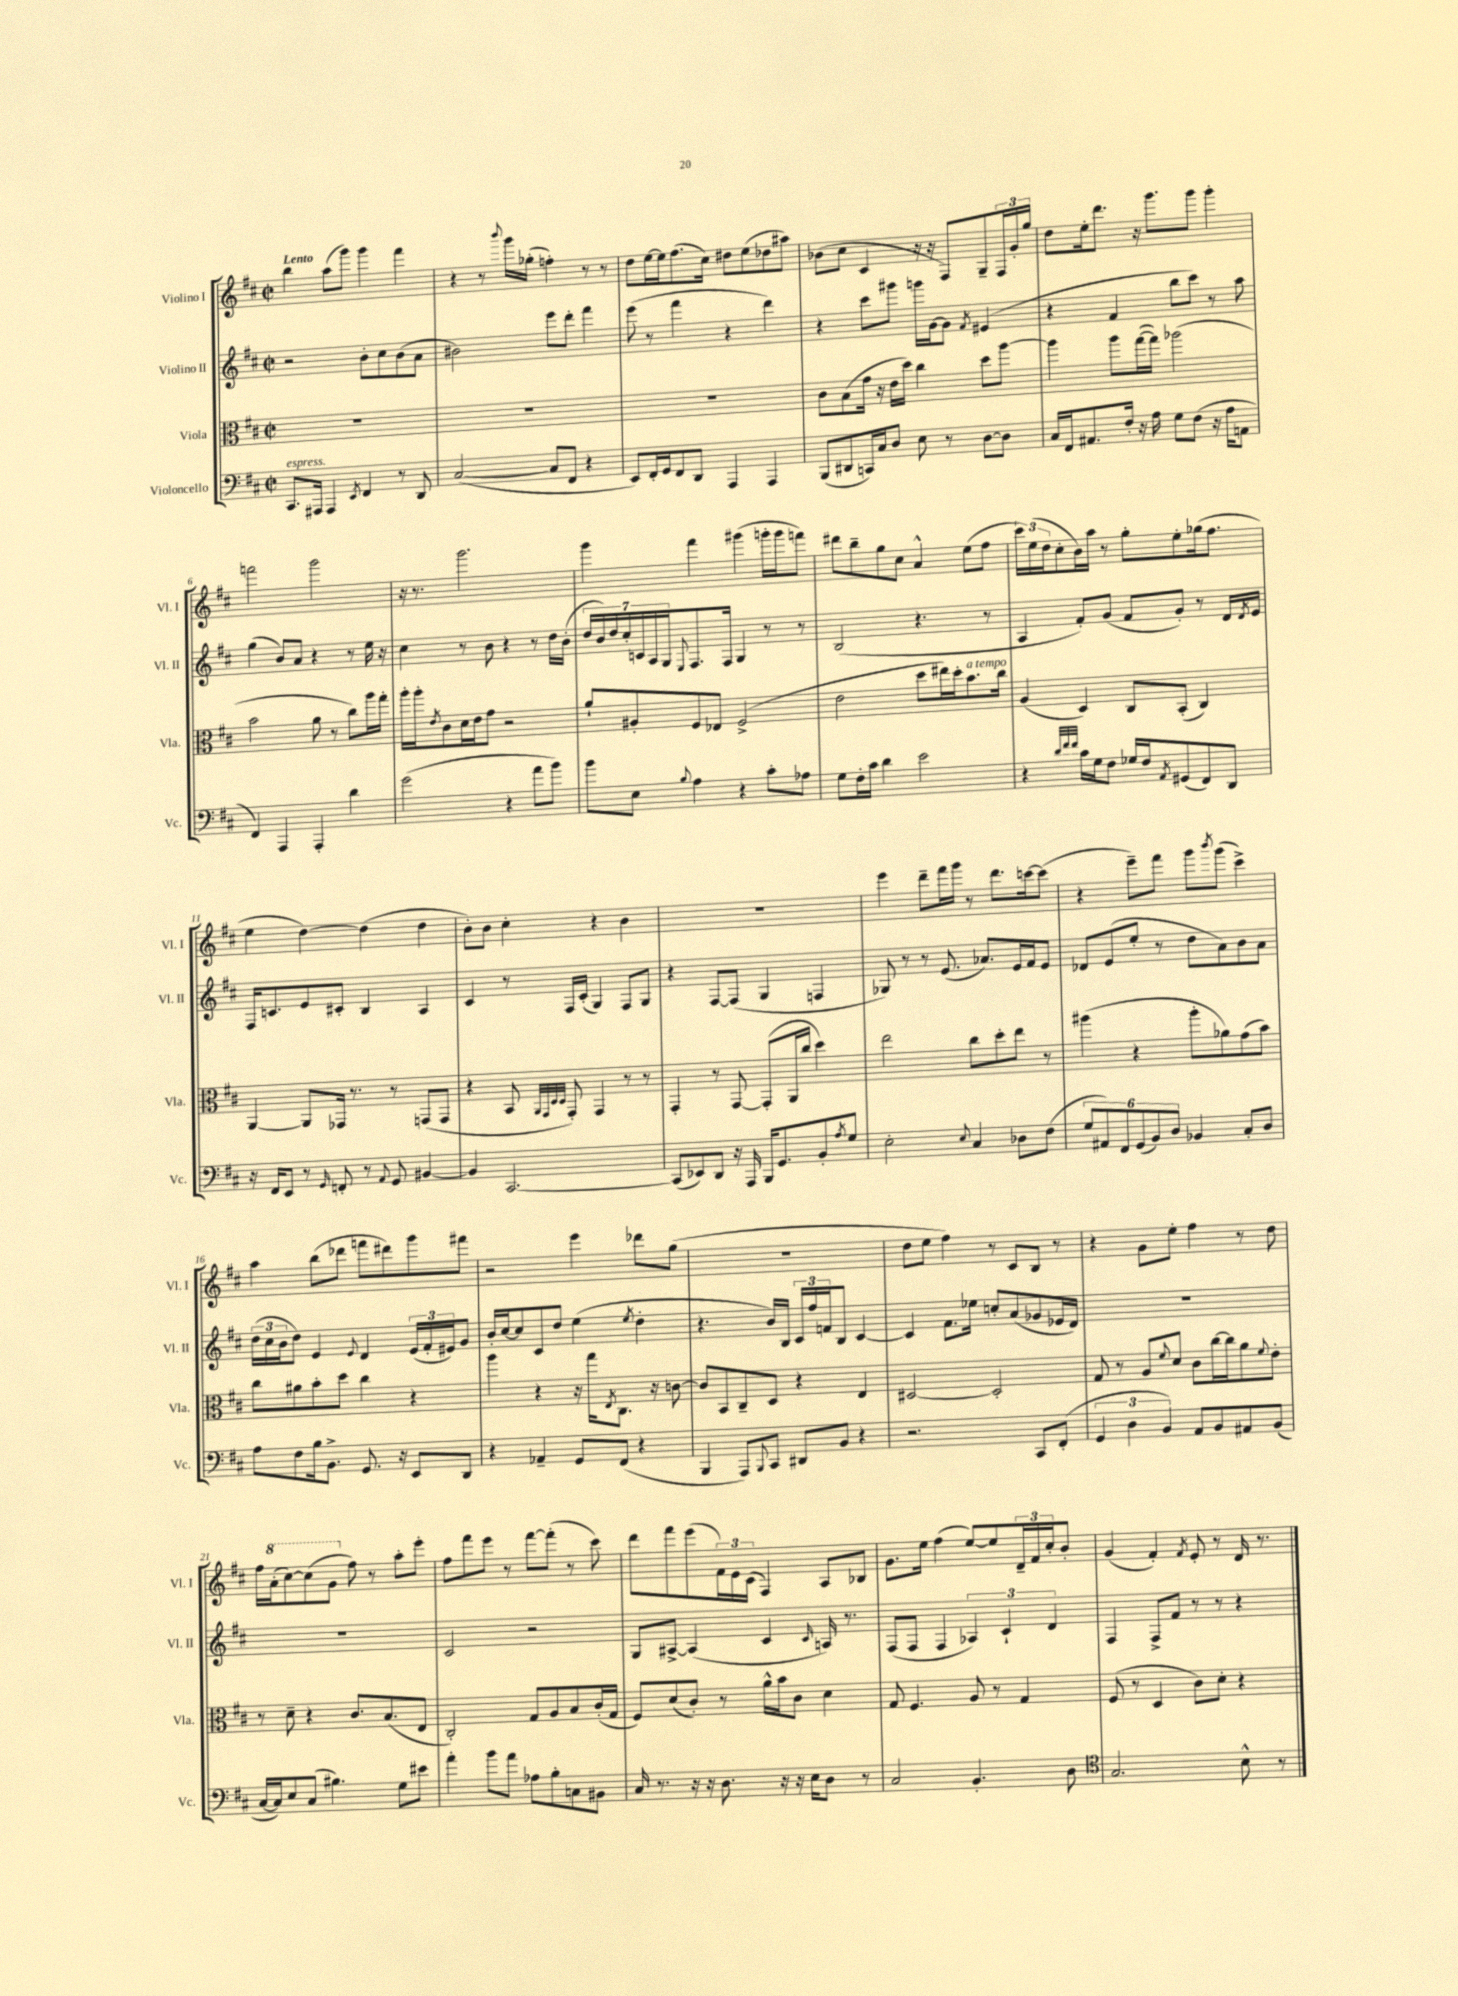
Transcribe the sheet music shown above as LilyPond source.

<<
\new StaffGroup <<
\new Staff = "s0" \with { instrumentName = "Violino I" shortInstrumentName = "Vl. I" } {
    \clef treble \key d \major \defaultTimeSignature \time 2/2 \tempo "Lento"
    b''4 a''8( g'''8) g'''4 fis'''4 |
    r4 r8 \appoggiatura { b'''8 } g'''16 ges''16-.( f''4-.) r8 r8 |
    d''8 e''16~ e''16 fis''8.( cis''16) dis''8 e''8( des''8 ais''8) |
    bes'8( cis''8 cis'4 r16 r16 fis8) g8-- \tuplet 3/2 { fis16 g'16-. g''16 } |
    d''8 e''16-. d'''8. r16 g'''8. g'''8 g'''4-. |
    f'''2 g'''2 |
    r16 r8. g'''2. |
    g'''4 fis'''4 gis'''4( g'''16-. g'''16 f'''8) |
    dis'''8 b''8-- g''8 cis''8 a'4-^ e''8( fis''8 |
    \tuplet 3/2 { cis'''16) e''16( d''16 } cis''8-. b'16) a''16 r8 g''8-. e''8-. ges''16( fis''8. |
    e''4 d''4~) d''4( d''4 |
    b'8-.) b'8 cis''4-. r4 b'4 |
    R1 |
    e'''4 d'''8-- fis'''16 g'''16 r8 d'''8. c'''16~ c'''8( |
    r4 e'''8--) fis'''8 g'''8 \acciaccatura { b'''8 } g'''8( cis'''4->) |
    a''4 b''8( des'''8 f'''8 dis'''8) g'''8 fis'''8 |
    r2 e'''4 des'''8 g''8( |
    R1 |
    d''8 e''8 fis''4) r8 cis'8 b8 r8 |
    r4 g'8 e''8-. fis''4 r8 d''8 |
    fis''16 \ottava #1 a''16-.( cis'''8~) cis'''8( g''8 \ottava #0 fis''8) r8 a''8-. e'''8-. |
    fis''8 fis'''8 e'''8 r8 fis'''8~ fis'''8-.( r8 cis'''8) |
    d'''8 fis'''8 e'''8( \tuplet 3/2 { fis'16) e'16 cis'16( } fis4) a8 bes8 |
    g'8. e''16 fis''4( e''8~) e''8 \tuplet 3/2 { d'16-- fis'16 cis''16-. } b'8-. |
    g'4( fis'4-.) \acciaccatura { fis'8 } e'8-. r8 d'16 r8. \bar "|." |
}
\new Staff = "s1" \with { instrumentName = "Violino II" shortInstrumentName = "Vl. II" } {
    \clef treble \key d \major \defaultTimeSignature \time 2/2
    r2 b'8-. cis''8 b'8( a'8 |
    bis'2) e'''8 d'''8-. fis'''4 |
    e'''8( r8 fis'''4 r4 d'''4) |
    r4 cis'''8 gis'''8 g'''16 g'16~ g'8 \acciaccatura { fis'8 } eis'4( |
    r4 fis'4 b''8 cis'''8) r8 a''8 |
    g''4( b'8) a'8 r4 r8 e''16 r16 |
    cis''4 r8 b'8 r4 r8 d''16 b'16-.( |
    \tuplet 7/4 { d''16 b'16) d''16 cis''16-. c'16 a16 g16 } \appoggiatura { e8 } fis8. fis16 g4 r8 r8 |
    b2( r4. r8 |
    a4 fis'8-.) g'8( fis'8 g'8-.) r8 d'16 \acciaccatura { d'8 } e'16 |
    fis16 c'8. e'8 cis'8-. b4 a4 |
    cis'4 r8 fis16 cis'16-.( g4) fis8 g8 |
    r4 fis8~ fis8( g4 f4 |
    ges8) r8 r8 e'8.( aes'8.) e'16 fis'16 e'8 |
    des'8 e'8( e''8-. r8 d''8 a'8) b'8 a'8 |
    \tuplet 3/2 { d''16( cis''16 b'16 } d''8) e'4 \appoggiatura { e'8 } d'4 \tuplet 3/2 { e'16( fis'16-. eis'16) } g'8 |
    b'16-. cis''16~ cis''8 cis'8 d''8 e''4( \acciaccatura { e''8 } d''4-. |
    r4. b'16) b16 \tuplet 3/2 { cis'16 fis''16 f'16 } b8 cis'4~ |
    cis'4 fis'8. ees''16 c''8-. a'8( ges'8 ees'16 d'16) |
    R1 |
    R1 |
    cis'2 r2 |
    g8 ais8~-> ais4( cis'4 \grace { cis'16 } a16) r8. |
    fis8( fis8 fis4 \tuplet 3/2 { aes4) cis'4-! d'4 } |
    fis4 fis8-> fis'8 r8 r8 r4 \bar "|." |
}
\new Staff = "s2" \with { instrumentName = "Viola" shortInstrumentName = "Vla." } {
    \clef alto \key d \major \defaultTimeSignature \time 2/2
    R1 |
    R1 |
    R1 |
    cis'8 b8( g'16 r16 e'16 d''16) cis''4 d''8 a''8~ |
    a''4 a''8 g''16~( g''16) aes''2( |
    b'2 a'8 r8 cis''8) a''16 g''16-. |
    a''16-. a''16-. \acciaccatura { e'8 } cis'8 d'16 e'16 g'8 r2 |
    a'8-! ais8-. fis8 ees8 fis2->( |
    e'2 d''8 eis''16) d''16-. b'8.^\markup { \italic "a tempo" } cis''16 |
    a4( d4) cis8 b,8-.( cis4) |
    a,4~ a,8 ges,16 r8. r8 g,8( g,8 |
    r4 b,8 \grace { a,32 g,32 d32 d32 } g,8-.) g,4 r8 r8 |
    g,4-. r8 g,8~ g,8-.( a,16 cis''16 d''4) |
    e''2 cis''8 d''8-. e''8 r8 |
    ais''4( r4 ais''8-. aes'8) g'8( b'8) |
    cis''8 ais'8 b'8-. d''8 cis''4 r4 |
    a''4 r4 r16 g''16 \acciaccatura { e8 } cis8. r16 c'8~ |
    c'8 b,8 cis8-- d8 r4 e4 |
    dis2~ dis2-. |
    g8 r8 a8 \appoggiatura { fis'8 } d'8 cis'8 cis''16~ cis''16 a'8 \appoggiatura { fis'8 } e'8-. |
    r8 d'8-- r4 cis'8. b8.( e8 |
    cis2-.) g8 a8 b8 cis'16-.( g16 |
    fis8) d'8( cis'8-.) r8 a'16-^ b'16 cis'8 d'4 |
    g8 fis4. a8 r8 g4 |
    fis8( r8 d4 cis'8) d'8-. r4 \bar "|." |
}
\new Staff = "s3" \with { instrumentName = "Violoncello" shortInstrumentName = "Vc." } {
    \clef bass \key d \major \defaultTimeSignature \time 2/2
    cis,8.^\markup { \italic "espress." } ais,,16 ais,,4 \acciaccatura { e,8 } fis,4 r8 d,8 |
    cis2~( cis8 fis,8 r4 |
    e,8) fis,16-. g,16 fis,8 d,8 a,,4 a,,4 |
    b,,8( dis,8 c,16) cis16 d8 e8 r8 d8~ d8 |
    cis16 fis,16 ais,8. fis16-. r16 a16 g8 fis8( r16 a16 a,8 |
    fis,4) a,,4 a,,4-. d'4 |
    g'2( r4 a'8 b'8) |
    b'8 e8 \appoggiatura { b8 } a4 r4 cis'8-. aes8 |
    g8 fis16-. cis'16 d'4 e'2 |
    r4 \grace { d'32 fis'32 fis'32 } cis'16 g16 fis8 ges16 fis16 \acciaccatura { a,8 } gis,8( fis,8) d,8 |
    r16 fis,16 e,8 r8 \grace { g,16 } f,8-. r8 \appoggiatura { a,8 } g,8 bis,4~ |
    bis,4 cis,2.~ |
    cis,8( ees,8) d,8 r16 a,,16 b,,16 g,8. b,8-. \acciaccatura { a8 } g8 |
    e2-. \appoggiatura { e8 } cis4 des8 fis8( |
    \tuplet 6/4 { g8 ais,8) fis,8 g,8( b,8) d8 } bes,4 cis8-. d8 |
    a8 fis8 b16 b,8.-> g,8. r16 e,8 d,8 |
    r4 aes,4-- g,8 fis,8( r4 |
    b,,4 a,,8) \appoggiatura { b,,8 } cis,8 dis,8 b,8 r4 |
    r2. cis,8 fis,8-.( |
    \tuplet 3/2 { g,4 d4 b,4) } a,8 b,8 ais,8 b,8( |
    cis16~ cis16) e8 cis8( bis4.) g8 eis'8 |
    a'4-. b'8 a'8 aes8 b8-. c8 bis,8 |
    cis16 r8. r16 r16 d8. r16 r16 e16 d8 r8 |
    cis2 b,4.-. d8 |
    \clef tenor g2. b8-^ r8 \bar "|." |
}
>>
>>
